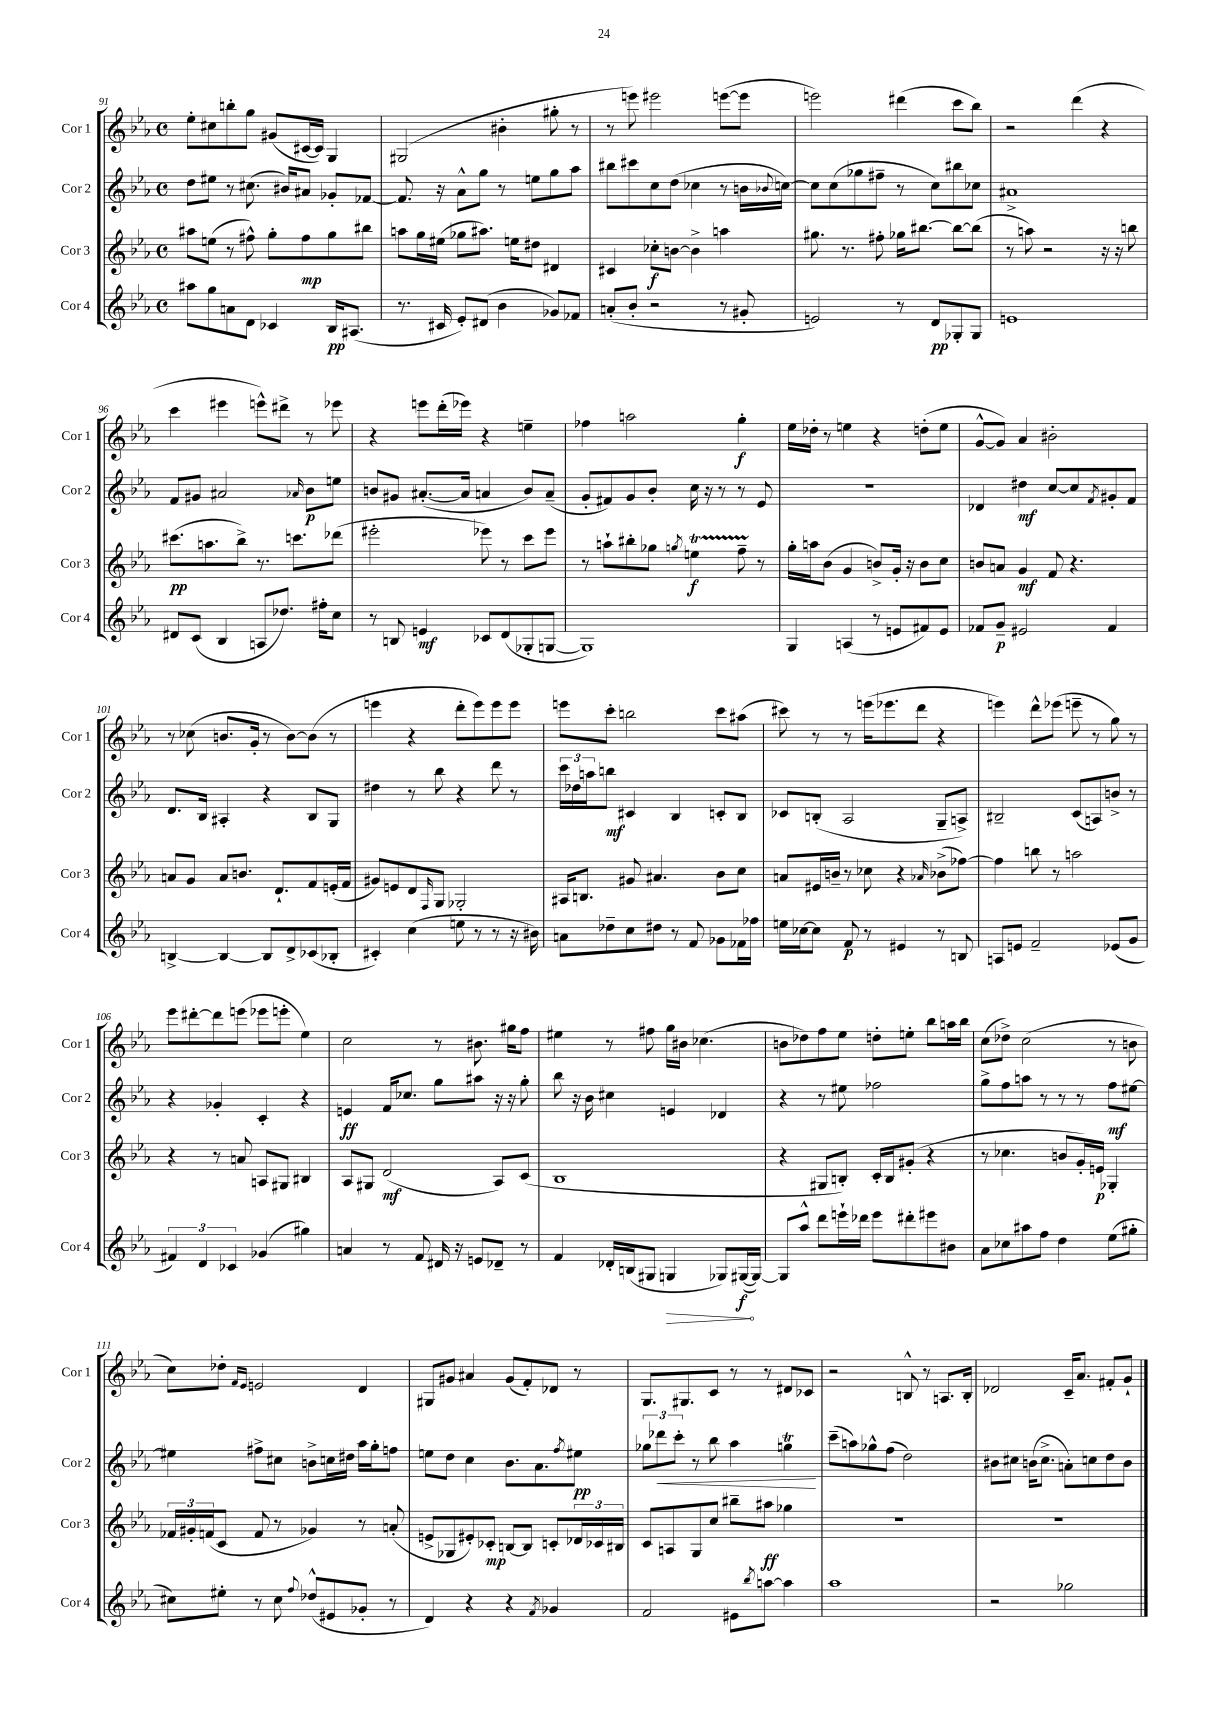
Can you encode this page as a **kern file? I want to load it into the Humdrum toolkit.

**kern	**kern	**kern	**kern
*staff4	*staff3	*staff2	*staff1
*clefG2	*clefG2	*clefG2	*clefG2
*k[b-e-a-]	*k[b-e-a-]	*k[b-e-a-]	*k[b-e-a-]
*M4/4	*M4/4	*M4/4	*M4/4
*met(c)	*met(c)	*met(c)	*met(c)
8aa#	8aa#	8dd	8ee-'
8gg	(8ee	8ee#	8cc#
8a	8r	8r	8bb'
8d	8ff#^^)	(8.cc#	8gg
4c-	8gg'	.	(8g#
.	.	16b#)	.
.	8ff#	8a#	[16c#
.	.	.	16c#])
16B-	8gg	8g-'	4G
(8.A#	.	.	.
.	8bb#	[8f-	.
=	=	=	=
8.r	8aa	8.f-]	(2G#
.	16gg	.	.
16c#	(16ee#	16r	.
8e-')	8gg-	8a-^^	.
(8d#	8.aa#)	8gg	.
4b-	.	8r	4b#'
.	16ee	.	.
.	8dd#	8ee	.
8g-)	4d#	8gg	8gg#'
8f-	.	8aa-	8r
=	=	=	=
(8a'	4c#	8bb#	8r
8b-'	.	8ccc#	8eee)
2r	8cc-'	8cc	2eee#
.	[8b	(8dd	.
.	4b^]	4cc-	.
8r	4aa	8r	([8eee
8g#'	.	16b	8eee]
.	.	8qqb-	.
.	.	[16cc)	.
=	=	=	=
2e)	8.gg#	8cc]	2eee)
.	.	(8cc	.
.	8.r	.	.
.	.	8gg-	.
.	8ff#'	8ff#~	.
8r	16gg-	8r	(4ddd#
.	[8.bb#	.	.
8d	.	8cc)	.
8G-'	8bb#_	8bb#	8ccc
8G-	(8bb#]	8cc-	8bb-)
=	=	=	=
1e	8r	1a#^	2r
.	8aa)	.	.
.	2r	.	.
.	.	.	(4ddd
.	16r	.	4r
.	16r	.	.
.	8bb	.	.
=	=	=	=
8d#	(8.ccc#	8f	4ccc
(8c	.	8g#	.
.	8.aa	.	.
4B-	.	2a#	4eee#
.	8bb-^)	.	.
8A	8.r	.	8eee^^)
8.dd-)	.	.	8ddd#^
.	8.ccc	.	.
.	.	16qqa-	.
.	.	8b-	8r
16ff#'	.	.	.
8cc	(8ddd-	8ee	8eee-
=	=	=	=
8r	2eee#'	8b	4r
8B	.	8g#	.
4e	.	([8.a#'	8eee
.	.	.	(16ddd'
.	.	16a#]	16eee-)
8c-	8eee-)	4a	4r
(8d	8r	.	.
8G-'	8ccc	8b)	4ee~
[8G	8eee-	(8a~	.
=	=	=	=
1G])	8r	8g'	4ff-
.	8aa`	8f#)	.
.	8bb#'	8g	2aa
.	8gg-	8b-'	.
.	8qgg	.	.
.	4ee	16cc	.
.	.	16r	.
.	.	8r	.
.	8ff~	8r	4gg'
.	8r	8e-	.
=	=	=	=
4G	16gg'	1r	16ee-
.	16aa	.	16dd-'
.	(8b-	.	8r
(4A	4g	.	4ee
8r	8b^)	.	4r
8e	16g'	.	.
.	16r	.	.
8f#)	8b	.	(8dd'
8e	8cc	.	8ee
=	=	=	=
8f-	8b	4d-	[8g^^
8g~	8a	.	8g])
2e#	4g	4dd#	4a-
.	8f	[8cc	2b#'
.	4.r	8cc]	.
.	.	8qf	.
4f-	.	8g#'	.
.	.	8f	.
=	=	=	=
[4B^	8a	8.d	8r
.	8g	.	(8cc-
.	.	16B-	.
4B_	8a	4A#'	8.b
.	8.b	.	.
.	.	.	16g'
8B]	.	4r	8r
.	8.d`	.	.
8d^	.	.	[8b)
(8c-	8f	8B-	(8b]
8B-'	(16e'	8G	8r
.	16f	.	.
=	=	=	=
4c#')	8g#)	4dd#	4eee
.	8e	.	.
(4cc	8d	8r	4r
.	16qqF	.	.
.	8G	8bb-	.
8ee	2G-'	4r	8ddd'
8r	.	.	8eee)
8r	.	8ddd	8eee
16r	.	8r	8eee
16b#)	.	.	.
=	=	=	=
8a	16A#	24ccc	8eee
.	.	24dd-	.
.	8.B	.	.
.	.	24aa	.
8dd-~	.	8bb	8ccc'
8cc	8g#	4c#	2bb
8dd#	4.a#	.	.
8r	.	4B-	.
8f	.	.	.
8g-	8b-	8c'	8ccc
16f-	8cc	8B-	(8aa#
16ff-	.	.	.
=	=	=	=
16ee	8a	8c-	8ccc#)
[16cc-	.	.	.
8cc-]	16e#	(8B'	8r
.	16b~	.	.
8f	8r	2A-	8r
8r	8cc-	.	(16eee
.	.	.	8.eee-
4e#	4r	.	.
.	.	.	8ddd
.	16qqa-	.	.
8r	(8b-^	8G~	4r
8B	[8ff-)	8A^)	.
=	=	=	=
8A	4ff-]	2B#~	4eee)
8e	.	.	.
2f~	8bb	.	8ddd^^
.	8r	.	(8eee-
.	2aa	(8c	8eee~
.	.	8A)	8r
(8e-	.	8b^	8gg)
8g	.	8r	8r
=	=	=	=
6f#)	4r	4r	8eee-
.	.	.	[8ddd#'
6d	.	.	.
.	8r	4g-'	8ddd#]
6c-	.	.	.
.	8a	.	(8eee
(4g-	8A	4c'	8eee-
.	8G#	.	8eee'
4gg#)	4B#	4r	4ee-)
=	=	=	=
4a	8A-	4e	2cc
.	8G#	.	.
8r	(2d	16f	.
.	.	8.cc-	.
8f	.	.	.
16d#	.	8gg	8r
16r	.	.	.
8e	.	8aa#	8.b#
8d-~	8A-)	16r	.
.	.	16r	16gg#
8r	(8c	8gg'	8ff
=	=	=	=
4f	1B-	8bb-	4ee#
.	.	16r	.
.	.	16b-	.
16d-'	.	4cc#	8r
(16B	.	.	.
8G#	.	.	8ff#
4G	.	4e	16gg
.	.	.	16b#
.	.	.	(4.cc-
8G-)	.	4d-	.
([16G#	.	.	.
16G#_)	.	.	.
=	=	=	=
8G#]	4r	4r	8b
8aa-^^	.	.	8dd-)
8ddd	8G#	8r	8ff
16eee`	8B')	8ee#	8ee-
16ddd-	.	.	.
8eee	16c'	2ff-	8dd'
.	16B	.	.
8ddd#'	(8g#'	.	8ee'
8eee#	4r	.	8bb-
8b#	.	.	16aa
.	.	.	16bb-
=	=	=	=
8a-	8r	8gg^	(8cc
8cc-	4.cc-	8ff	8dd-^)
8aa#	.	8aa	(2cc
8ff	.	8r	.
4dd	8b	8r	.
.	16g')	8r	.
.	16e	.	.
(8ee-	4G-'	8ff	8r
8gg#'	.	[8ee#	8b
=	=	=	=
8cc#)	24f-	4ee#]	8cc)
.	24g#'	.	.
.	(24f	.	.
8ee#'	8c	.	8dd-'
.	.	.	16qqf
.	.	.	16qqe-
8r	8f	8ff#^	2e
8cc#	8r	8cc#	.
8qqff	.	.	.
(8dd-^^	4g-)	8b^	.
8e#	.	16cc	.
.	.	16dd#	.
8g-'	8r	16aa-	4d
.	.	16gg'	.
8r	(8a'	8ff	.
=	=	=	=
4d)	8e^	8ee	8G#
.	8G-	8dd	8g#
4r	8e#')	4cc	4a#
.	8c-'	.	.
4r	[8B	8.b-	(8g#
.	8B]	.	8f')
.	.	8.a-	.
8qf	.	.	.
4g-	8c'	.	8d-
.	.	8qff	.
.	24d-	8ee#	8r
.	24c-	.	.
.	24B#	.	.
=	=	=	=
2f	8c	12gg-	8.G
.	.	12ddd-	.
.	8A	.	.
.	.	12ccc'	.
.	.	.	8.G#
.	8G	8r	.
.	8cc	8bb-	8c
8e#	8bb#~	4aa-	8r
8qbb-	.	.	.
[8aa	8aa#	.	8r
4aa]	4gg-	4gg	8d#
.	.	.	8c-
=	=	=	=
1aa-	1r	(8ccc~	2r
.	.	8aa)	.
.	.	8gg-^^	.
.	.	(8ff	.
.	.	2dd)	8B^^
.	.	.	8r
.	.	.	8.A
.	.	.	16B'
=	=	=	=
2r	1r	8b#	2d-
.	.	8cc#	.
.	.	(16b	.
.	.	8.cc#^	.
2gg-	.	8a')	16c~
.	.	.	8.a-
.	.	8cc	.
.	.	8dd	8f#'
.	.	8b	8g`
==	==	==	==
*-	*-	*-	*-
